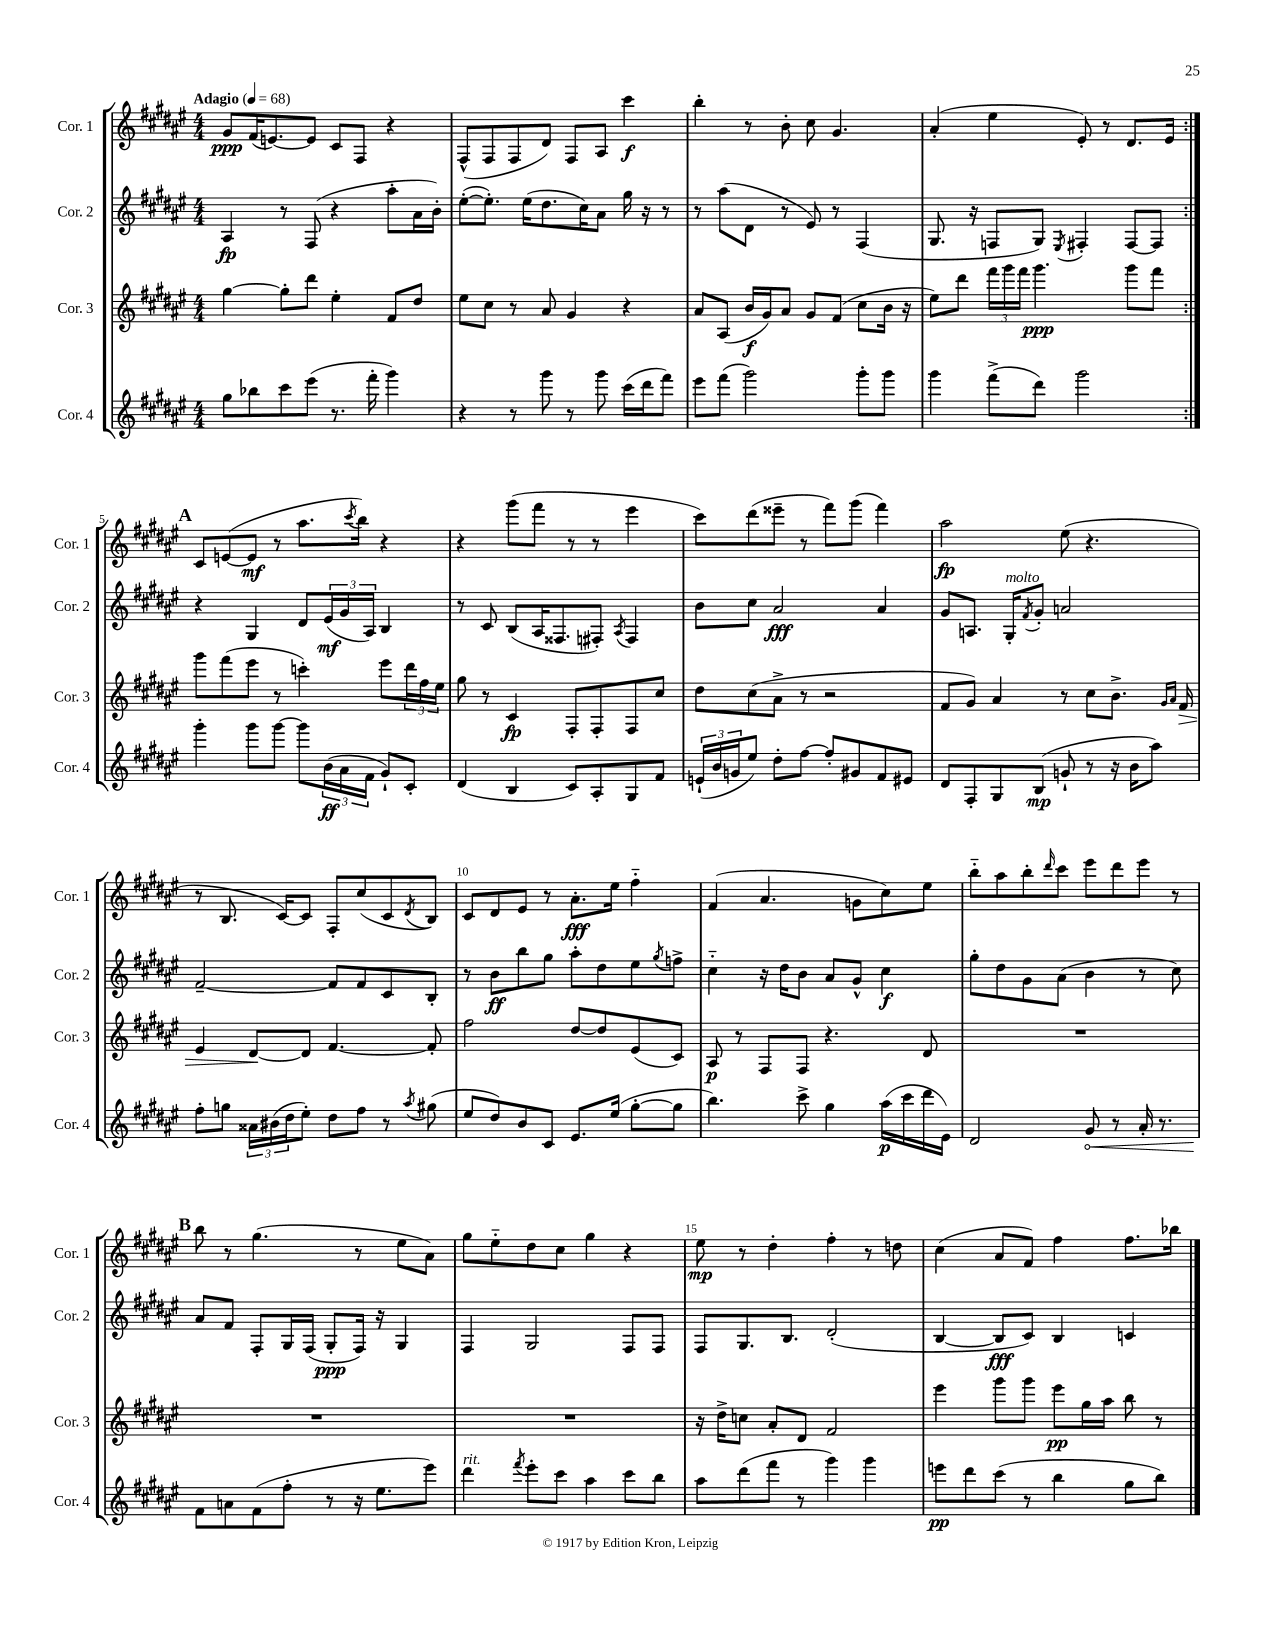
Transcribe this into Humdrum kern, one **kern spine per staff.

**kern	**dynam	**kern	**dynam	**kern	**dynam	**kern	**dynam
*part4	*part4	*part3	*part3	*part2	*part2	*part1	*part1
*staff4	*staff4	*staff3	*staff3	*staff2	*staff2	*staff1	*staff1
*I"Cor. 4	*	*I"Cor. 3	*	*I"Cor. 2	*	*I"Cor. 1	*
*I'Cor. 4	*	*I'Cor. 3	*	*I'Cor. 2	*	*I'Cor. 1	*
*clefG2	*	*clefG2	*	*clefG2	*	*clefG2	*
*k[f#c#g#d#a#e#]	*	*k[f#c#g#d#a#e#]	*	*k[f#c#g#d#a#e#]	*	*k[f#c#g#d#a#e#]	*
*M4/4	*	*M4/4	*	*M4/4	*	*M4/4	*
*MM68	*	*MM68	*	*MM68	*	*MM68	*
=1	=1	=1	=1	=1	=1	=1	=1
!	!	!	!	!	!	!LO:TX:a:B:t=Adagio	!
8gg#\L	.	[4gg#\	.	4A#/	fp	8g#/L	ppp
8bb-X\	.	.	.	.	.	(16f#/K	.
.	.	.	.	.	.	[8.en/)	.
8ccc#\	.	8gg#'\L]	.	8r	.	.	.
(8eee#\J	.	8ddd#\J	.	(8F#/	.	8e/J]	.
8.r	.	4ee#'\	.	4r	.	8c#/L	.
.	.	.	.	.	.	8F#/J	.
16fff#'\	.	.	.	.	.	.	.
4ggg#\)	.	8f#/L	.	8aa#'\L	.	4r	.
.	.	8dd#/J	.	16a#\L	.	.	.
.	.	.	.	16b'\JJ)	.	.	.
=2	=2	=2	=2	=2	=2	=2	=2
4r	.	8ee#\L	.	([8ee#'\L	.	(8F#^^/L	.
.	.	8cc#\J	.	8.ee#'\J])	.	8F#/	.
8r	.	8r	.	.	.	8F#/	.
.	.	.	.	(16ee#\KL	.	.	.
8ggg#\	.	8a#/	.	8.dd#\	.	8d#/J)	.
8r	.	4g#/	.	.	.	8F#/L	.
.	.	.	.	16cc#\K)	.	.	.
8ggg#\	.	.	.	8a#\J	.	8A#/J	.
(16ccc#\LL	.	4r	.	16gg#\	.	4ccc#\	f
16ddd#\J	.	.	.	16r	.	.	.
8fff#\J)	.	.	.	8r	.	.	.
=3	=3	=3	=3	=3	=3	=3	=3
8eee#\L	.	8a#/L	.	8r	.	4bb'\	.
(8fff#\J	.	(8A#/J	.	(8aa#\L	.	.	.
2ggg#\)	.	16b/LL	f	8d#\J	.	8r	.
.	.	16g#/J)	.	.	.	.	.
.	.	8a#/J	.	8r	.	8b'\	.
.	.	8g#/L	.	8e#/)	.	8cc#\	.
.	.	(8f#/J	.	8r	.	4.g#/	.
8ggg#'\L	.	8cc#\L	.	(4F#/	.	.	.
8ggg#\J	.	16b\Jk	.	.	.	.	.
.	.	16r	.	.	.	.	.
=4	=4	=4	=4	=4	=4	=4	=4
4ggg#\	.	8ee#\L)	.	8.G#/	.	(4a#'/	.
.	.	8ddd#\J	.	.	.	.	.
.	.	.	.	16r	.	.	.
(8fff#^\L	.	24fff#\LL	.	8Fn/L	.	4ee#\	.
.	.	24ggg#\	.	.	.	.	.
.	.	24fff#\JJ	.	.	.	.	.
8ddd#\J)	.	4.ggg#\	ppp	8G#/J)	.	.	.
.	.	.	.	8qE#/	.	.	.
2ggg#\	.	.	.	4F#X'/	.	8e#'/)	.
.	.	.	.	.	.	8r	.
.	.	8ggg#\L	.	[8F#/L	.	8.d#/L	.
.	.	8fff#\J	.	8F#/J]	.	.	.
.	.	.	.	.	.	16e#/Jk	.
!!LO:LB:g=z
!!LO:REH:place=s1:t=A
=5:|!	=5:|!	=5:|!	=5:|!	=5:|!	=5:|!	=5:|!	=5:|!
4ggg#'\	.	8ggg#\L	.	4r	.	8c#/L	.
.	.	(8fff#\	.	.	.	([8en/	.
8ggg#\L	.	8eee#\J	.	4G#/	.	8e/J]	mf
[8ggg#\J	.	8r	.	.	.	8r	.
8ggg#\L]	.	4cccn'\)	.	8d#/L	.	8.aa#\L	.
(24b\L	ff	.	.	(24e#/L	mf	.	.
24a#\	.	.	.	24g#/	.	.	.
.	.	.	.	.	.	8qccc#/	.
.	.	.	.	.	.	16bb\Jk)	.
24f#\JJ	.	.	.	24A#/JJ)	.	.	.
8g#`/L)	.	8eee#\L	.	4B/	.	4r	.
8c#'/J	.	24ddd#\L	.	.	.	.	.
.	.	24ff#\	.	.	.	.	.
.	.	24ee#\JJ	.	.	.	.	.
=6	=6	=6	=6	=6	=6	=6	=6
(4d#/	.	8gg#\	.	8r	.	4r	.
.	.	8r	.	8c#/	.	.	.
4B/	.	4c#/	fp	(8B/L	.	(8ggg#\L	.
.	.	.	.	16A#/K	.	8fff#\J	.
.	.	.	.	8.F##X/	.	.	.
8c#/L)	.	8F#'/L	.	.	.	8r	.
8A#'/	.	8F#'/	.	8F#X'/J)	.	8r	.
.	.	.	.	8qA#/	.	.	.
8G#/	.	8F#/	.	4F#/	.	4eee#\	.
8f#/J	.	8cc#/J	.	.	.	.	.
=7	=7	=7	=7	=7	=7	=7	=7
(24en`/LL	.	8dd#\L	.	8b\L	.	8ccc#\L)	.
24b/	.	.	.	.	.	.	.
24gn/J	.	.	.	.	.	.	.
8ee#/J)	.	(8cc#\	.	8cc#\J	.	(8ddd#\	.
8dd#'\L	.	8a#^\J	.	2a#/	fff	8eee##X~\J	.
[8ff#\J	.	8r	.	.	.	8r	.
8ff#'/L]	.	2r	.	.	.	8fff#\L)	.
8g#X/	.	.	.	.	.	(8ggg#\J	.
8f#/	.	.	.	4a#/	.	4fff#\)	.
8e#X/J	.	.	.	.	.	.	.
=8	=8	=8	=8	=8	=8	=8	=8
8d#/L	.	8f#/L	.	8g#/L	.	2aa#\	fp
8F#'/	.	8g#/J)	.	8.An/J	.	.	.
8G#/	.	4a#/	.	.	.	.	.
!	!	!	!	!LO:TX:a:i:t=molto	!	!	!
.	.	.	.	16G#'/KL	.	.	.
.	.	.	.	8qf#/	.	.	.
(8B/J	mp	.	.	8g#'/J	.	.	.
8gn`/	.	8r	.	2an/	.	(8ee#\	.
8r	.	8cc#\L	.	.	.	4.r	.
16r	.	8.b^\J	.	.	.	.	.
16b\KL	.	.	.	.	.	.	.
8aa#\J)	.	.	.	.	.	.	.
.	.	16qqg#/LL	.	.	.	.	.
.	.	16qqa#/JJ	.	.	.	.	.
!	!	!	!LO:HP:b	!	!	!	!
.	.	16f#/	>	.	.	.	.
!!LO:LB:g=z
=9	=9	=9	=9	=9	=9	=9	=9
8ff#'\L	.	4e#/	.	[2f#~/	.	8r	.
8ggn\J	.	.	.	.	.	8.B/	.
24a##X\LL	.	[8d#/L	.	.	.	.	.
(24b#X\	.	.	.	.	.	.	.
.	.	.	.	.	.	[16c#/KL)	.
24dd#\J	.	.	.	.	.	.	.
8ee#'\J)	.	8d#/J]	]	.	.	8c#/J]	.
8dd#\L	.	[4.f#/	.	8f#/L]	.	8F#'/L	.
8ff#\J	.	.	.	8f#/	.	(8cc#/	.
8r	.	.	.	8c#/	.	8c#/	.
8qaa#/	.	.	.	.	.	8qd#/	.
(8gg#X\	.	8f#'/]	.	8B'/J	.	8B/J)	.
=10	=10	=10	=10	=10	=10	=10	=10
8ee#/L	.	2ff#\	.	8r	.	8c#/L	.
8dd#/)	.	.	.	8b\L	ff	8d#/	.
8b/	.	.	.	8bb\	.	8e#/J	.
8c#/J	.	.	.	8gg#\J	.	8r	.
8.e#/L	.	[8dd#/L	.	8aa#'\L	.	8.a#'\L	fff
.	.	8dd#/]	.	8dd#\	.	.	.
(16ee#/Jk	.	.	.	.	.	16ee#\Jk	.
[8gg#'\L	.	(8e#/	.	8ee#\	.	4ff#\	.
.	.	.	.	8qgg#/	.	.	.
8gg#\J]	.	8c#/J)	.	8ffn^\J	.	.	.
=11	=11	=11	=11	=11	=11	=11	=11
4.bb\)	.	8A#/	p	4cc#\	.	(4f#/	.
.	.	8r	.	.	.	.	.
.	.	8F#/L	.	16r	.	4.a#/	.
.	.	.	.	16dd#\KL	.	.	.
8ccc#^\	.	8F#/J	.	8b\J	.	.	.
4gg#\	.	4.r	.	8a#/L	.	.	.
.	.	.	.	8g#^^/J	.	8gn\L	.
(16aa#\LL	p	.	.	4cc#\	f	8cc#\)	.
16ccc#\	.	.	.	.	.	.	.
16ddd#\	.	8d#/	.	.	.	8ee#\J	.
16e#\JJ)	.	.	.	.	.	.	.
=12	=12	=12	=12	=12	=12	=12	=12
2d#/	.	1r	.	8gg#'\L	.	8bb\L	.
.	.	.	.	8dd#\	.	8aa#\	.
.	.	.	.	8g#\	.	8bb'\	.
.	.	.	.	.	.	16qqddd#/	.
.	.	.	.	(8a#\J	.	8ccc#\J	.
!	!LO:HP:b	!	!	!	!	!	!
8g#/	<	.	.	4b\	.	8eee#\L	.
8r	.	.	.	.	.	8ddd#\	.
16a#'/	.	.	.	8r	.	8eee#\J	.
8.r	.	.	.	.	.	.	.
.	.	.	.	8cc#\)	.	8r	.
!!LO:LB:g=z
!!LO:REH:place=s1:t=B
=13	=13	=13	=13	=13	=13	=13	=13
8f#\L	.	1r	.	8a#/L	.	8bb\	.
8an\	[	.	.	8f#/J	.	8r	.
(8f#\	.	.	.	8F#'/L	.	(4.gg#\	.
8ff#'\J	.	.	.	16G#/L	.	.	.
.	.	.	.	(16F#/JJ	.	.	.
8r	.	.	.	8G#'/L	ppp	.	.
16r	.	.	.	16F#/Jk)	.	8r	.
8.ee#\L	.	.	.	16r	.	.	.
.	.	.	.	4G#/	.	8ee#\L	.
8eee#\J)	.	.	.	.	.	8a#\J)	.
=14	=14	=14	=14	=14	=14	=14	=14
!LO:TX:a:i:t=rit.	!	!	!	!	!	!	!
4ddd#\	.	1r	.	4F#/	.	8gg#\L	.
.	.	.	.	.	.	8ee#\	.
8qfff#/	.	.	.	.	.	.	.
8eee#'\L	.	.	.	2G#/	.	8dd#\	.
8ccc#\J	.	.	.	.	.	8cc#\J	.
4aa#\	.	.	.	.	.	4gg#\	.
8ccc#\L	.	.	.	8F#/L	.	4r	.
8bb\J	.	.	.	8F#/J	.	.	.
=15	=15	=15	=15	=15	=15	=15	=15
8aa#\L	.	16r	.	8F#/L	.	8ee#\	mp
.	.	16dd#^\KL	.	.	.	.	.
(8ddd#\	.	8ccn\J	.	8.G#/	.	8r	.
8fff#\J	.	8a#'/L	.	.	.	4dd#'\	.
.	.	.	.	8.B/J	.	.	.
8r	.	8d#/J	.	.	.	.	.
4ggg#\)	.	2f#/	.	(2d#'/	.	4ff#'\	.
4ggg#\	.	.	.	.	.	8r	.
.	.	.	.	.	.	8ddn\	.
=16	=16	=16	=16	=16	=16	=16	=16
8eeen\L	pp	4eee#\	.	[4B/	.	(4cc#\	.
8ddd#\	.	.	.	.	.	.	.
(8ccc#\J	.	8ggg#\L	.	8B/L]	fff	8a#/L	.
8r	.	8ggg#\J	.	8c#/J)	.	8f#/J)	.
4bb\	.	8eee#\L	pp	4B/	.	4ff#\	.
.	.	16gg#\L	.	.	.	.	.
.	.	16aa#\JJ	.	.	.	.	.
8gg#\L	.	8bb\	.	4cn/	.	8.ff#\L	.
8bb\J)	.	8r	.	.	.	.	.
.	.	.	.	.	.	16bb-X\Jk	.
==	==	==	==	==	==	==	==
*-	*-	*-	*-	*-	*-	*-	*-
